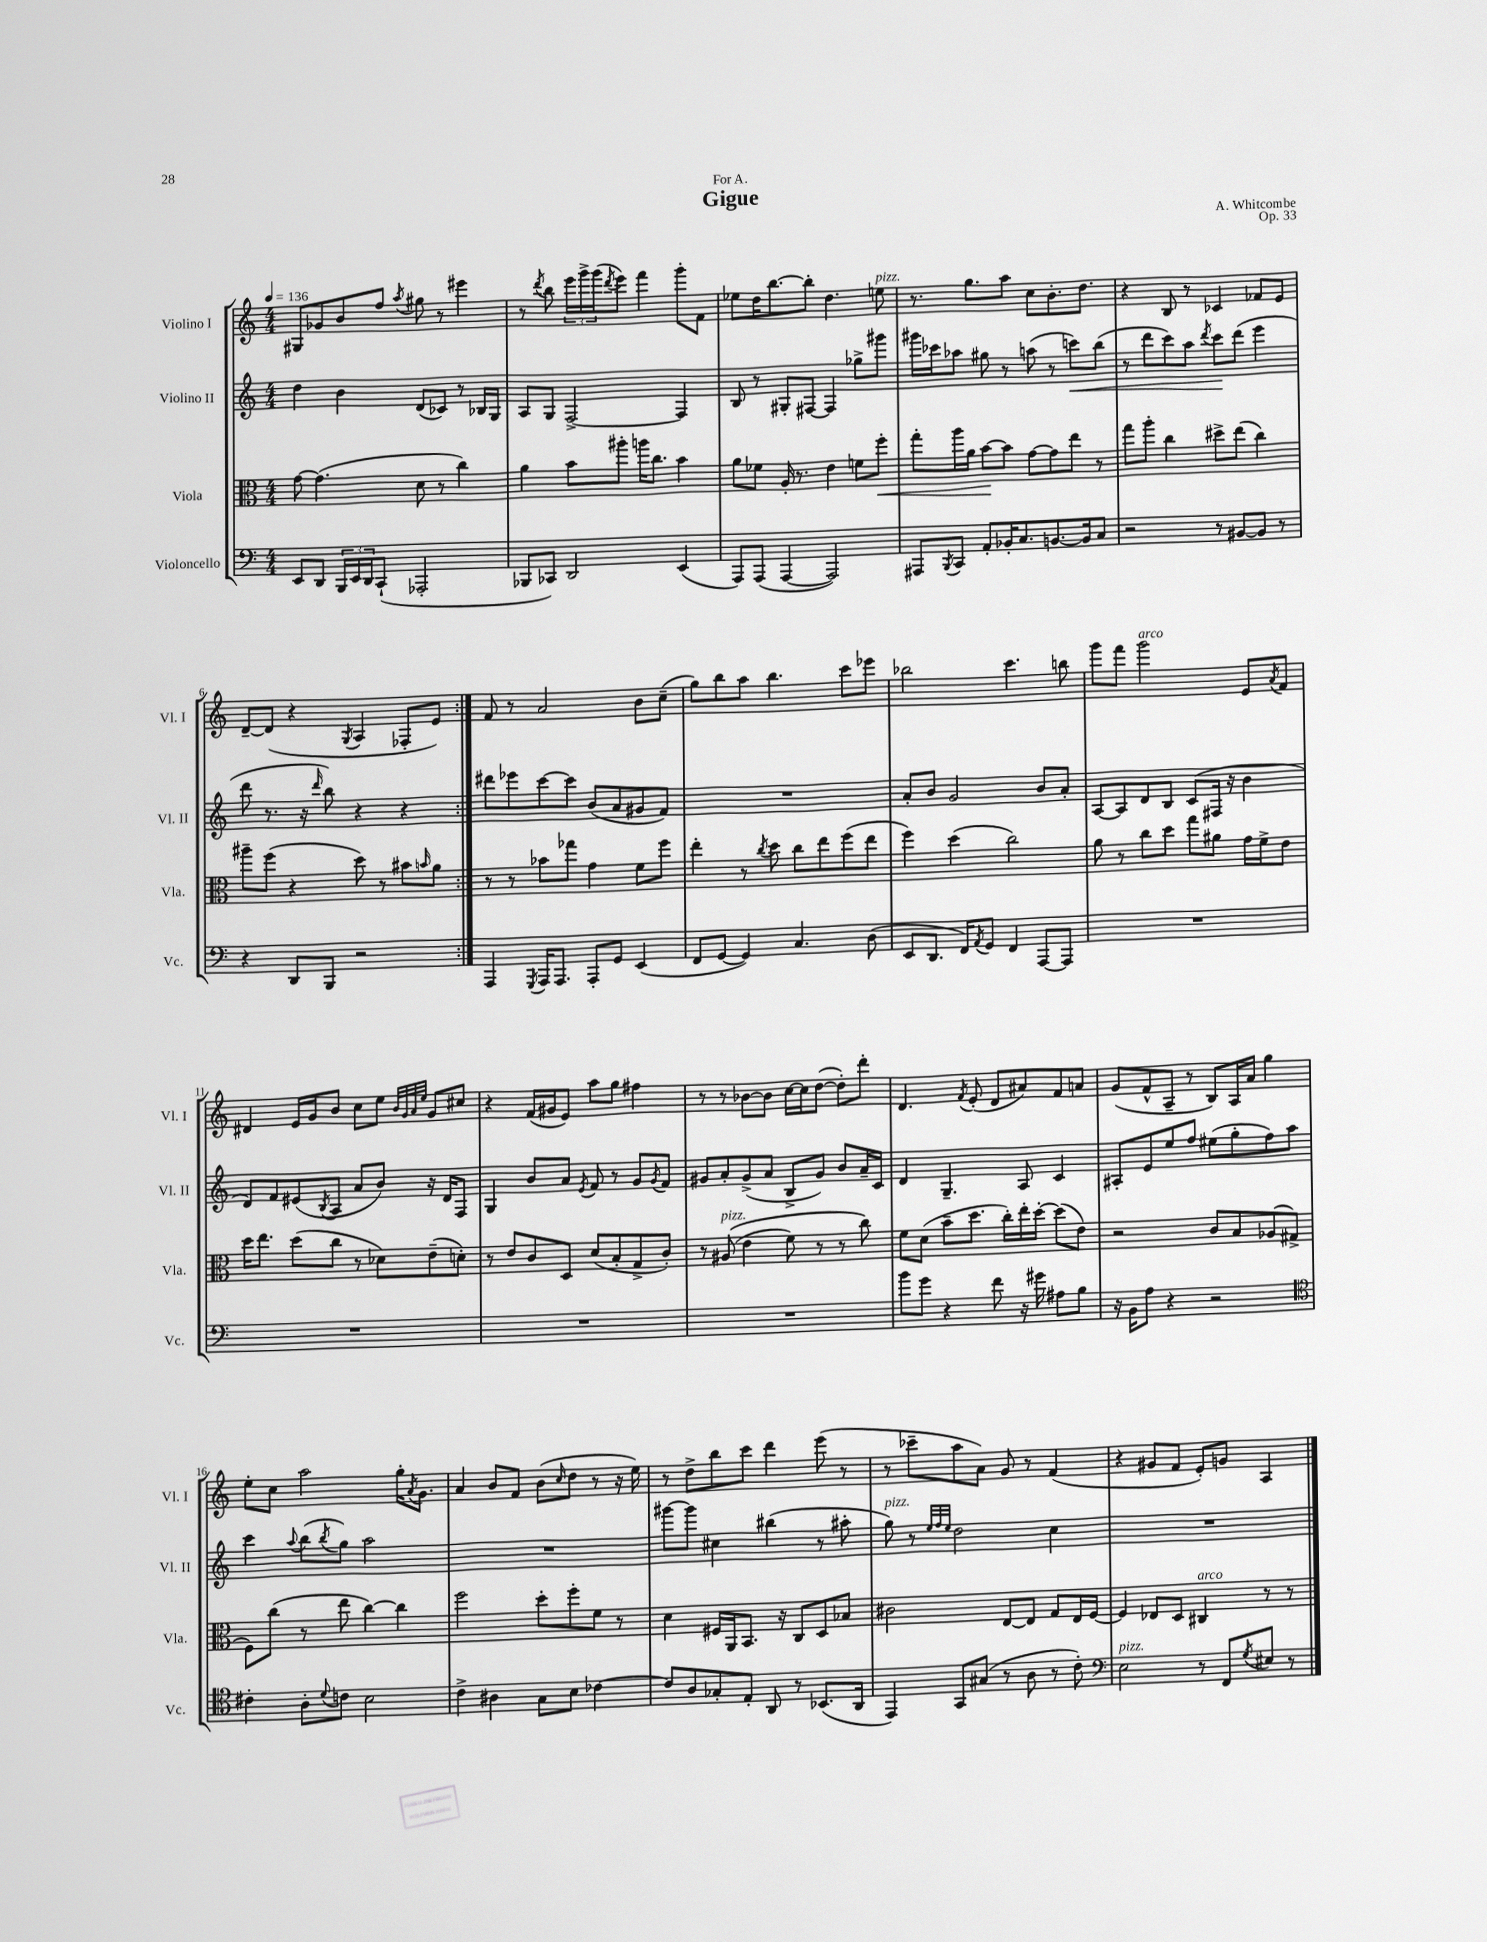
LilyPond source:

\header { title = "Gigue" composer = "A. Whitcombe" dedication = "For A." opus = "Op. 33" }
<<
\new StaffGroup <<
\new Staff = "s0" \with { instrumentName = "Violino I" shortInstrumentName = "Vl. I" } {
    \clef treble \key c \major \numericTimeSignature \time 4/4 \tempo 4 = 136
    \repeat volta 2 { gis8 ges'8 b'8 f''8 \acciaccatura { a''8 } gis''8 r8 eis'''4 |
    r8 \acciaccatura { d'''8 } b''8 \tuplet 3/2 { e'''16 g'''16-> g'''16( } \acciaccatura { d'''8 } e'''8) f'''4 g'''8-. f'8 |
    ees''8 d''16 b''8.~ b''8-. d''4. e''8^\markup { \italic "pizz." } |
    r8. g''8. a''8 c''8 b'8.-. d''8. |
    r4 b8 r8 ces'4 fes'8 e'8 |
    d'8~-- d'8( r4 \acciaccatura { g8 } a4 fes8-. e'8) | }
    f'8 r8 a'2 b'8 c''8--( |
    g''8) b''8 a''8 b''4. c'''8 ees'''8 |
    bes''2 c'''4. b''8 |
    g'''8 f'''8 g'''2^\markup { \italic "arco" } e'8 \acciaccatura { a'8 } f'8 |
    dis'4 e'16 g'16 b'8 c''8 e''8 \grace { b'32 g'32 a'32 e''32 } g'8 cis''8 |
    r4 f'16( gis'16 e'8) a''8 g''8 fis''4 |
    r8 r8 bes'8~ bes'8 c''16~ c''16 d''8~( d''8-.) d'''8-. |
    d'4. \acciaccatura { f'8 } e'8-.( d'8 ais'8) f'8 a'8 |
    g'8( f'8-^ a8-- r8 b8) a16 a'16 g''4 |
    e''8-. c''8 a''2 g''16-. \acciaccatura { a'8 } g'8. |
    a'4 b'8 f'8 b'8( \grace { c''16 } d''8 r8 r16 e''16) |
    r8 d''8-> b''8 c'''8 d'''4 e'''8( r8 |
    r8 ces'''8-- a''8 a'8) g'8 r8 f'4( |
    r4 gis'8 f'8 e'8-.) g'8 a4 \bar "|." |
}
\new Staff = "s1" \with { instrumentName = "Violino II" shortInstrumentName = "Vl. II" } {
    \clef treble \key c \major \numericTimeSignature \time 4/4
    \repeat volta 2 { d''4 b'4 d'8( ces'8) r8 bes16 g16 |
    a8 g8 f2~-> f4 |
    b8 r8 gis8-. fis8~ fis4 ges''8-> gis'''8 |
    gis'''16 ces'''16 aes''8 gis''8 r8 a''8( r8 c'''8\<) b''8( |
    r8 d'''8 c'''8) a''8 \acciaccatura { d'''8 } c'''8\! d'''8( e'''4 |
    d'''8 r8. r16 \grace { d'''16 } b''8) r4 r4 | }
    dis'''8 ees'''8 c'''8~ c'''8 b'8( a'8 gis'8 f'8) |
    R1 |
    a'8-. b'8 g'2 b'8 a'8-. |
    a8~ a8 d'8 b8 c'8( fis16 r16 b'4 |
    d'8) f'8 eis'8( \acciaccatura { b8 } a8 a'8 b'8) r16 d'16 f8 |
    g4 b'8 a'8 \acciaccatura { e'8 } f'8 r8 g'8 \acciaccatura { g'8 } f'8 |
    gis'8 a'8-. gis'8->( a'8 b8-> gis'8) b'8 a'16-- c'16 |
    d'4 g4.-- a8 c'4 |
    ais8-. e'8 e''8 f''8 eis''8( g''8-. f''8) a''8 |
    c'''4 \appoggiatura { a''8 } b''8( \acciaccatura { b''8 } g''8) a''2 |
    R1 |
    gis'''8~ gis'''8 cis''4 bis''4( r8 ais''8-. |
    g''8^\markup { \italic "pizz." }) r8 \grace { e''32 f''32 e''32 } d''2 c''4 |
    R1 \bar "|." |
}
\new Staff = "s2" \with { instrumentName = "Viola" shortInstrumentName = "Vla." } {
    \clef alto \key c \major \numericTimeSignature \time 4/4
    \repeat volta 2 { g'8~ g'4.( d'8 r8 c''4) |
    a'4 b'8 ais''8-. a''16 c''8. b'4 |
    a'8 fes'8 a16-. r8. e'4 f'8 f''8-.\< |
    g''8-. a''16 a'16 b'8~\! b'8 g'8~ g'8 e''8 r8 |
    g''8 a''8-. c''4 dis''8-> e''8( c''4) |
    ais''8-- f''8( r4 d''8) r8 bis'8 \grace { b'16 } a'8 | }
    r8 r8 bes'8 ges''8 g'4 f'8 f''8 |
    e''4-. r8 \acciaccatura { c''8 } d''8 c''8 e''8 f''8( e''8 |
    f''4) d''4( c''2) |
    a'8 r8 c''8 d''8 g''8 ais'8 g'16 f'16-> e'8 |
    d''16 e''8. d''8( c''8 r8 des'8) e'8--( d'8-.) |
    r8 e'8 c'8 d8 d'8( b8-. g8-> c'8-.) |
    r8 ais8^\markup { \italic "pizz." }(\( e'4 f'8) r8 r8 c''8\) |
    f'8 d'8( b'8-- d''8. c''16-.) e''16-. d''16~-. d''8( e'8) |
    r2 c'8 b8 aes8( gis8-> |
    f8) c''8( r8 e''8 c''4~) c''4 |
    f''2 d''8-. f''8-. f'8 r8 |
    d'4 fis16 a,16 b,8. r16 c8 d8 bes8 |
    cis'2 e8~ e8 g8 e16 f16~ |
    f4 ees8 d8 cis4^\markup { \italic "arco" } r8 r8 \bar "|." |
}
\new Staff = "s3" \with { instrumentName = "Violoncello" shortInstrumentName = "Vc." } {
    \clef bass \key c \major \numericTimeSignature \time 4/4
    \repeat volta 2 { e,8 d,8 \tuplet 3/2 { b,,16 e,16 d,16 } c,8-!( aes,,2-. |
    bes,,8 ces,8) d,2 e,4( |
    a,,8) a,,8( a,,4~ a,,2) |
    ais,,8 \acciaccatura { b,,8 } c,8 a,8-. bes,16-. c8. b,8.~ b,16 c8 |
    r2 r8 bis,8~ bis,8 r8 |
    r4 d,8 b,,8 r2 | }
    a,,4 \acciaccatura { g,,8 } a,,16 a,,8. a,,8-. g,8 e,4( |
    f,8 g,8~ g,4) c4. d8( |
    e,8 d,8. f,16) \acciaccatura { a,8 } g,8 f,4 a,,8~ a,,8 |
    R1 |
    R1 |
    R1 |
    R1 |
    b'8 g'8 r4 f'8 r16 gis'16 ais8 b8 |
    r16 b,16 a8 r4 r2 |
    \clef tenor cis'4-. a8-. \appoggiatura { d'8 } c'8 b2 |
    c'4-> ais4 g8 b8 ces'4~ |
    ces'8 a8 ges8-. e8-. a,8 r8 bes,8.( a,16 |
    e,4) g,8 gis8( r8 a8 r8 c'8-.) |
    \clef bass e2^\markup { \italic "pizz." } r8 f,8 \acciaccatura { g8 } eis8 r8 \bar "|." |
}
>>
>>
